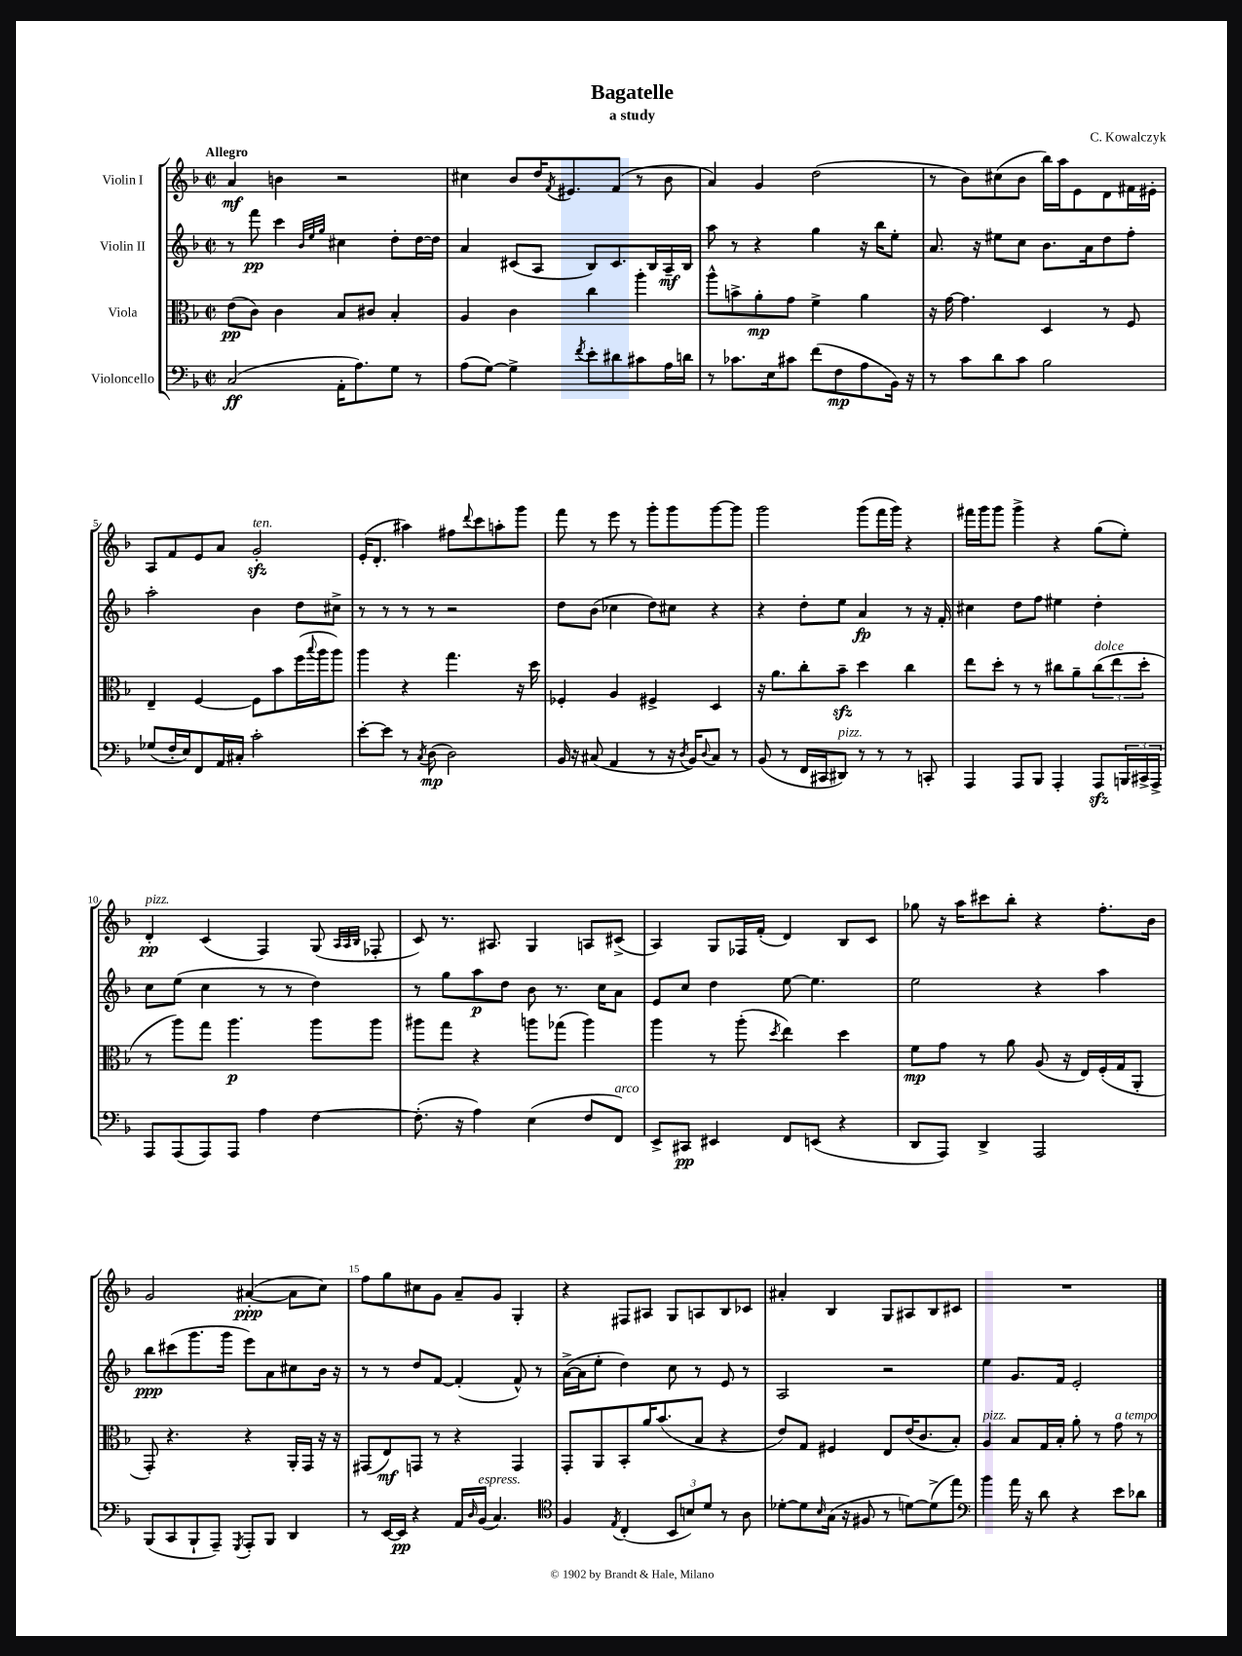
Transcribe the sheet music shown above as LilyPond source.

\header { title = "Bagatelle" composer = "C. Kowalczyk" subtitle = "a study" }
<<
\new StaffGroup <<
\new Staff = "s0" \with { instrumentName = "Violin I" } {
    \clef treble \key f \major \defaultTimeSignature \time 2/2 \tempo "Allegro"
    a'4\mf b'4 r2 |
    cis''4 bes'8 d''16 \acciaccatura { f'8 } eis'8. f'8( r8 bes'8 |
    a'4) g'4 d''2( |
    r8 bes'8) cis''8( bes'8 bes''16) a''16 e'8 d'8 fis'16 eis'16-. |
    a8 f'8 e'8 a'8 g'2-.\sfz^\markup { \italic "ten." } |
    e'16-.( d'8.-. ais''4) fis''8 \appoggiatura { d'''8 } c'''8 a''8-. g'''8 |
    f'''8 r8 e'''8 r8 g'''8-. g'''8 g'''8~ g'''8 |
    g'''2 g'''8( f'''16 g'''16) r4 |
    fis'''16 g'''16 g'''8 g'''4-> r4 g''8( e''8-.) |
    d'4-.\pp^\markup { \italic "pizz." } c'4( f4) g8( \grace { a32 a32 bes32 } fes8-. |
    c'8) r8. ais8. g4 a8 cis'8->( |
    a4) g8 fes16 f'16-.( d'4) bes8 c'8 |
    ges''8 r16 a''16 cis'''8 bes''8-. r4 f''8.-. bes'16 |
    g'2 ais'4~-.\ppp( ais'8 c''8) |
    f''8 g''8 cis''8 g'8 a'8-- g'8 g4-. |
    r4 fis8 ais8 g8 a8 bes8 ces'8 |
    ais'4-. bes4 g8 ais8 bes8 cis'8 |
    R1 \bar "|." |
}
\new Staff = "s1" \with { instrumentName = "Violin II" } {
    \clef treble \key f \major \defaultTimeSignature \time 2/2
    r8 f'''8\pp c'''4 \grace { bes'32 e''32 g''32 } cis''4 d''8-. d''16~ d''16 |
    a'4 cis'8( a8 bes8) cis'8. bes16 a16--\mf bes16 |
    a''8 r8 r4 g''4 r16 bes''16 e''8-. |
    a'8. r16 eis''8 c''8 bes'8. a'16 d''8 f''8-. |
    a''2-. bes'4 d''8 cis''8-> |
    r8 r8 r8 r8 r2 |
    d''8 bes'8( ces''4 d''8) cis''8 r4 |
    r4 d''8-. e''8 a'4\fp r8 r16 f'16-. |
    cis''4 d''8 f''8 eis''4 d''4-. |
    c''8 e''8( c''4 r8 r8 d''4) |
    r8 g''8 a''8\p d''8 bes'8 r8. c''16 a'8 |
    e'8 c''8 d''4 e''8~ e''4. |
    e''2 r4 a''4 |
    bes''8\ppp cis'''8( g'''8. g'''16 e'''8) a'8 cis''8 bes'16 r16 |
    r8 r8 d''8 f'8~ f'4-.( f'8-^) r8 |
    a'16~->( a'16 e''8-. d''4) c''8 r8 e'8 r8 |
    a2 r2 |
    e''4 g'8. f'16 e'2-. \bar "|." |
}
\new Staff = "s2" \with { instrumentName = "Viola" } {
    \clef alto \key f \major \defaultTimeSignature \time 2/2
    e'8\pp( c'8) c'4 bes8 cis'8 bes4-. |
    a4 c'4 c''4 a''4-. |
    a''8-^ b'8-> a'8-.\mp g'8 f'4-> a'4 |
    r16 g'16~ g'4. d4 r8 f8 |
    e4-- f4~ f8 bes'8 f''16( \appoggiatura { bes''8 } a''16 a''8) |
    a''4 r4 g''4. r16 d''16 |
    fes4-. a4 fis4-> d4 |
    r16 a'8. c''8-. bes'8--\sfz d''4 c''4 |
    e''8 d''8-. r8 r8 cis''8 a'8-- \tuplet 3/2 { cis''8^\markup { \italic "dolce" }( e''8 d''8-. } |
    r8 a''8) g''8 a''4.\p a''8 a''8 |
    ais''8 g''8 r4 a''8 ges''8( a''4) |
    a''4 r8 a''8-.( \acciaccatura { d''8 } e''4) d''4 |
    f'8\mp g'8 r8 a'8 a8( r16 e16) f16-.( g16 a,8-. |
    g,8-.) r4. r4 a,16-. g,16 r16 r16 |
    gis,8( e8\mf) g,8 r8 r4 g,4 |
    g,8-. a,8 bes,8-. a'16 bes'8.( bes8 r4 |
    e'8) g8 fis4 e8 e'16( c'8. bes8-.) |
    a4^\markup { \italic "pizz." } bes8 g16 bes16-. a'8-. r8 g'8^\markup { \italic "a tempo" } r8 \bar "|." |
}
\new Staff = "s3" \with { instrumentName = "Violoncello" } {
    \clef bass \key f \major \defaultTimeSignature \time 2/2
    c2\ff( a,16-. a8.) g8 r8 |
    a8( g8~) g4-> \acciaccatura { f'8 } e'8-. dis'8 cis'8 a16 d'16 |
    r8 ces'8. e16 cis'8 f'8( f8\mp a8 bes,16) r16 |
    r8 c'8 d'8 c'8 bes2 |
    ges8( f16-. e16) f,8 a,16 cis16-. c'2-. |
    e'8~-. e'8 r8 \acciaccatura { c8 } d8\mp( d2) |
    bes,16 r16 cis8( a,4 r8 r16 \acciaccatura { d8 } bes,16) \appoggiatura { d8 } cis8 r8 |
    bes,8( r8 f,16 cis,16 dis,8^\markup { \italic "pizz." }) r8 r8 r8 c,8-. |
    a,,4 a,,8 bes,,8 a,,4-. a,,8\sfz \tuplet 3/2 { b,,16 cis,16-> a,,16-> } |
    a,,8 a,,8( a,,8) a,,8 a4 f4~ |
    f8.-.( r16 a4) e4( f8 f,8^\markup { \italic "arco" }) |
    e,8-> cis,8\pp eis,4 f,8 e,8( r4 |
    d,8 a,,8) d,4-> a,,2 |
    bes,,8( c,8 bes,,8-! a,,8--) \acciaccatura { g,,8 } a,,8-. bes,,8 d,4 |
    r8 e,16~ e,16\pp r4 a,16 \grace { d16 } bes,16^\markup { \italic "espress." }( c4.) |
    \clef tenor f4 \acciaccatura { e8 } c4-.( \tuplet 3/2 { bes,8 b8) d'8 } r8 a8 |
    des'8~-. des'8 \grace { bes16 } g16( r16 fis8 r8 d'8~) d'8->( e''8) |
    \clef bass bes'4 a'16 r16 d'8 r4 e'8 des'8 \bar "|." |
}
>>
>>
\layout { \context { \Score \override BarNumber.break-visibility = ##(#f #t #t) barNumberVisibility = #(every-nth-bar-number-visible 5) } }
